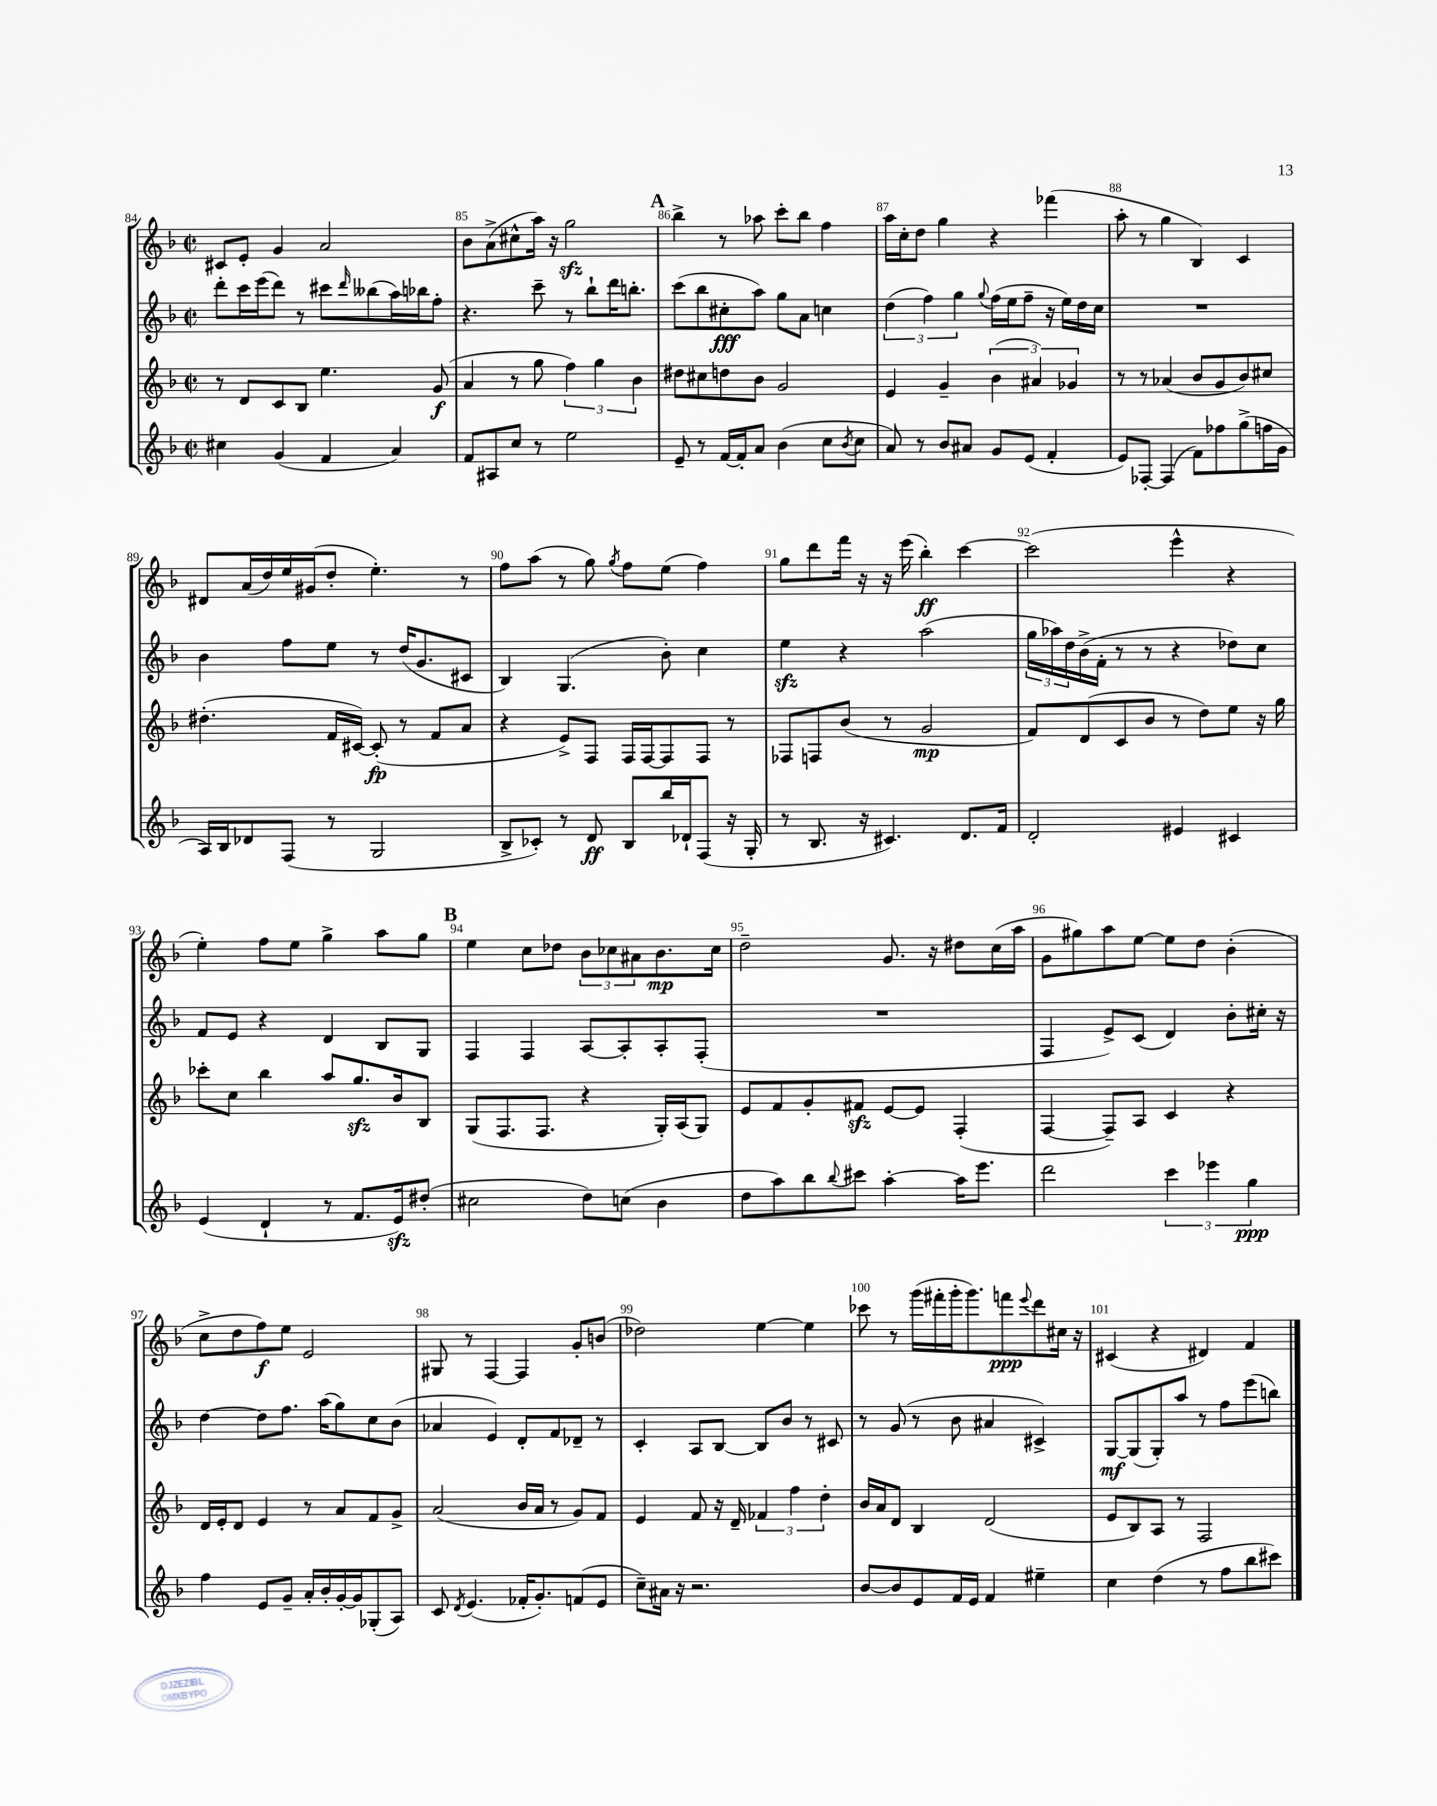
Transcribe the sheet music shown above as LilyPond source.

<<
\new StaffGroup <<
\new Staff = "s0" {
    \clef treble \key f \major \defaultTimeSignature \time 2/2
    cis'8 e'8-. g'4 a'2 |
    bes'8 a'8->( cis''8-^ a''16) r16 g''2\sfz |
    \mark \markup { \bold "A" } bes''4-> r8 aes''8 c'''8-. bes''8 f''4 |
    a''16 c''16-. d''8 g''4 r4 fes'''4( |
    a''8-. r8 g''4 bes4) c'4 |
    dis'8 a'16( d''16) e''16 gis'16( d''8-. e''4.-.) r8 |
    f''8 a''8( r8 g''8) \acciaccatura { g''8 } f''8 e''8( f''4) |
    g''8 d'''8 f'''16 r16 r16 e'''16( bes''4-.\ff) c'''4~ |
    c'''2( e'''4-^ r4 |
    e''4-.) f''8 e''8 g''4-> a''8 g''8 |
    \mark \markup { \bold "B" } e''4 c''8 des''8 \tuplet 3/2 { bes'8 ces''8 ais'8 } bes'8.\mp ces''16 |
    d''2-- g'8. r16 dis''8 c''16( a''16 |
    g'8 gis''8) a''8 e''8~ e''8 d''8 bes'4-.( |
    c''8-> d''8 f''8\f) e''8 e'2 |
    gis8 r8 f4~ f4 g'8-. b'8( |
    des''2) e''4~ e''4 |
    ces'''8 r8 g'''16( fis'''16-. g'''16-. g'''8.) f'''8\ppp \appoggiatura { e'''8 } d'''8 cis''16 r16 |
    cis'4( r4 dis'4) f'4 \bar "|." |
}
\new Staff = "s1" {
    \clef treble \key f \major \defaultTimeSignature \time 2/2
    d'''8-. c'''16 e'''16( d'''8) r8 cis'''8 \grace { d'''16 } beses''8( a''16) bes''16 f''8-. |
    r4. c'''8-- r8 bes''8-! d'''16 b''8.-. |
    \mark \markup { \bold "A" } c'''8( bes''8 cis''8-.\fff a''8) g''8 a'8 c''4 |
    \tuplet 3/2 { d''4( f''4) g''4 } \appoggiatura { g''8 } f''16( e''16 f''8-- r16 e''16) d''16 c''16 |
    R1 |
    bes'4 f''8 e''8 r8 d''16( g'8. cis'8 |
    bes4) g4.( bes'8-.) c''4 |
    e''4\sfz r4 a''2( |
    \tuplet 3/2 { g''16 aes''16) d''16 } bes'16->( f'16-. r8 r8 r4 des''8) c''8 |
    f'8 e'8 r4 d'4 bes8 g8 |
    \mark \markup { \bold "B" } f4 f4 a8~ a8-. a8-. f8-.( |
    R1 |
    f4 e'8->) c'8( d'4) bes'8-. cis''16-. r16 |
    d''4~ d''8 f''8. a''16( g''8) c''8 bes'8( |
    aes'4 e'4) d'8-. f'8 des'8-- r8 |
    c'4-. a8 bes8~ bes8 bes'8 r8 cis'8 |
    r8 g'8( r8 bes'8 ais'4 cis'4->) |
    g8~\mf g8( g8-.) a''8 r8 f''8 e'''8( b''8) \bar "|." |
}
\new Staff = "s2" {
    \clef treble \key f \major \defaultTimeSignature \time 2/2
    r8 d'8 c'8 bes8 e''4. g'8\f( |
    a'4 r8 g''8 \tuplet 3/2 { f''4) g''4 bes'4 } |
    \mark \markup { \bold "A" } dis''8 cis''8 d''8 bes'8 g'2 |
    e'4 g'4-- \tuplet 3/2 { bes'4( ais'4) ges'4 } |
    r8 r8 aes'4( bes'8 g'8 bes'8) cis''8 |
    dis''4.-.( f'16 cis'16~) cis'8-.\fp( r8 f'8 a'8 |
    r4 e'8->) f8 f16 f16~ f8 f8 r8 |
    fes8 f8 bes'8( r8 g'2\mp |
    f'8) d'8( c'8 bes'8 r8 d''8) e''8 r16 g''16 |
    ces'''8-. c''8 bes''4 a''8 g''8.\sfz bes'16 bes8 |
    \mark \markup { \bold "B" } g8( f8. f8. r4 g16-.) a16( g8) |
    e'8 f'8 g'8-. fis'8\sfz e'8~ e'8 f4-.( |
    f4~ f8--) a8 c'4 r4 |
    d'16 e'16-. d'8 e'4 r8 a'8 f'8 g'8-> |
    a'2( bes'16 a'16 r8 g'8) f'8 |
    e'4 f'8 r16 d'16-- \tuplet 3/2 { fes'4 f''4 d''4-. } |
    bes'16 a'16 d'8 bes4 d'2( |
    e'8 bes8) a8 r8 f2 \bar "|." |
}
\new Staff = "s3" {
    \clef treble \key f \major \defaultTimeSignature \time 2/2
    cis''4 g'4( f'4 a'4) |
    f'8 ais8 c''8 r8 e''2 |
    \mark \markup { \bold "A" } e'8-- r8 f'16~ f'16-. a'8 bes'4( c''8 \acciaccatura { bes'8 } c''8 |
    a'8) r8 bes'8 ais'8 g'8 e'8( f'4-. |
    e'8) fes8~-. fes4( f'8) fes''8 g''8->( f''16 g'16 |
    a16) bes16 des'8 f8( r8 g2 |
    bes8-> ces'8-.) r8 d'8\ff bes8 bes''16 des'16-! f8( r16 g16-. |
    r8 bes8. r16 cis'4.) d'8. f'16 |
    d'2-. eis'4 cis'4 |
    e'4( d'4-! r8 f'8. e'16\sfz) dis''8-.( |
    \mark \markup { \bold "B" } cis''2 d''8) c''8( bes'4 |
    d''8 a''8) bes''8 \appoggiatura { bes''8 } cis'''8 a''4~-. a''16 e'''8. |
    d'''2 \tuplet 3/2 { c'''4 ees'''4 g''4\ppp } |
    f''4 e'8 g'8-- a'16-. bes'16-. g'16~-. g'16 ges8-.( a8) |
    c'8 \acciaccatura { d'8 } e'4.( fes'16-. g'8.-.) f'8( e'8 |
    c''8--) ais'16 r16 r2. |
    bes'8~ bes'8 e'8 f'16 e'16 f'4 eis''4-- |
    c''4 d''4( r8 f''8 bes''8 cis'''8) \bar "|." |
}
>>
>>
\layout { \context { \Score currentBarNumber = #84 \override BarNumber.break-visibility = ##(#f #t #t) barNumberVisibility = #all-bar-numbers-visible } }
